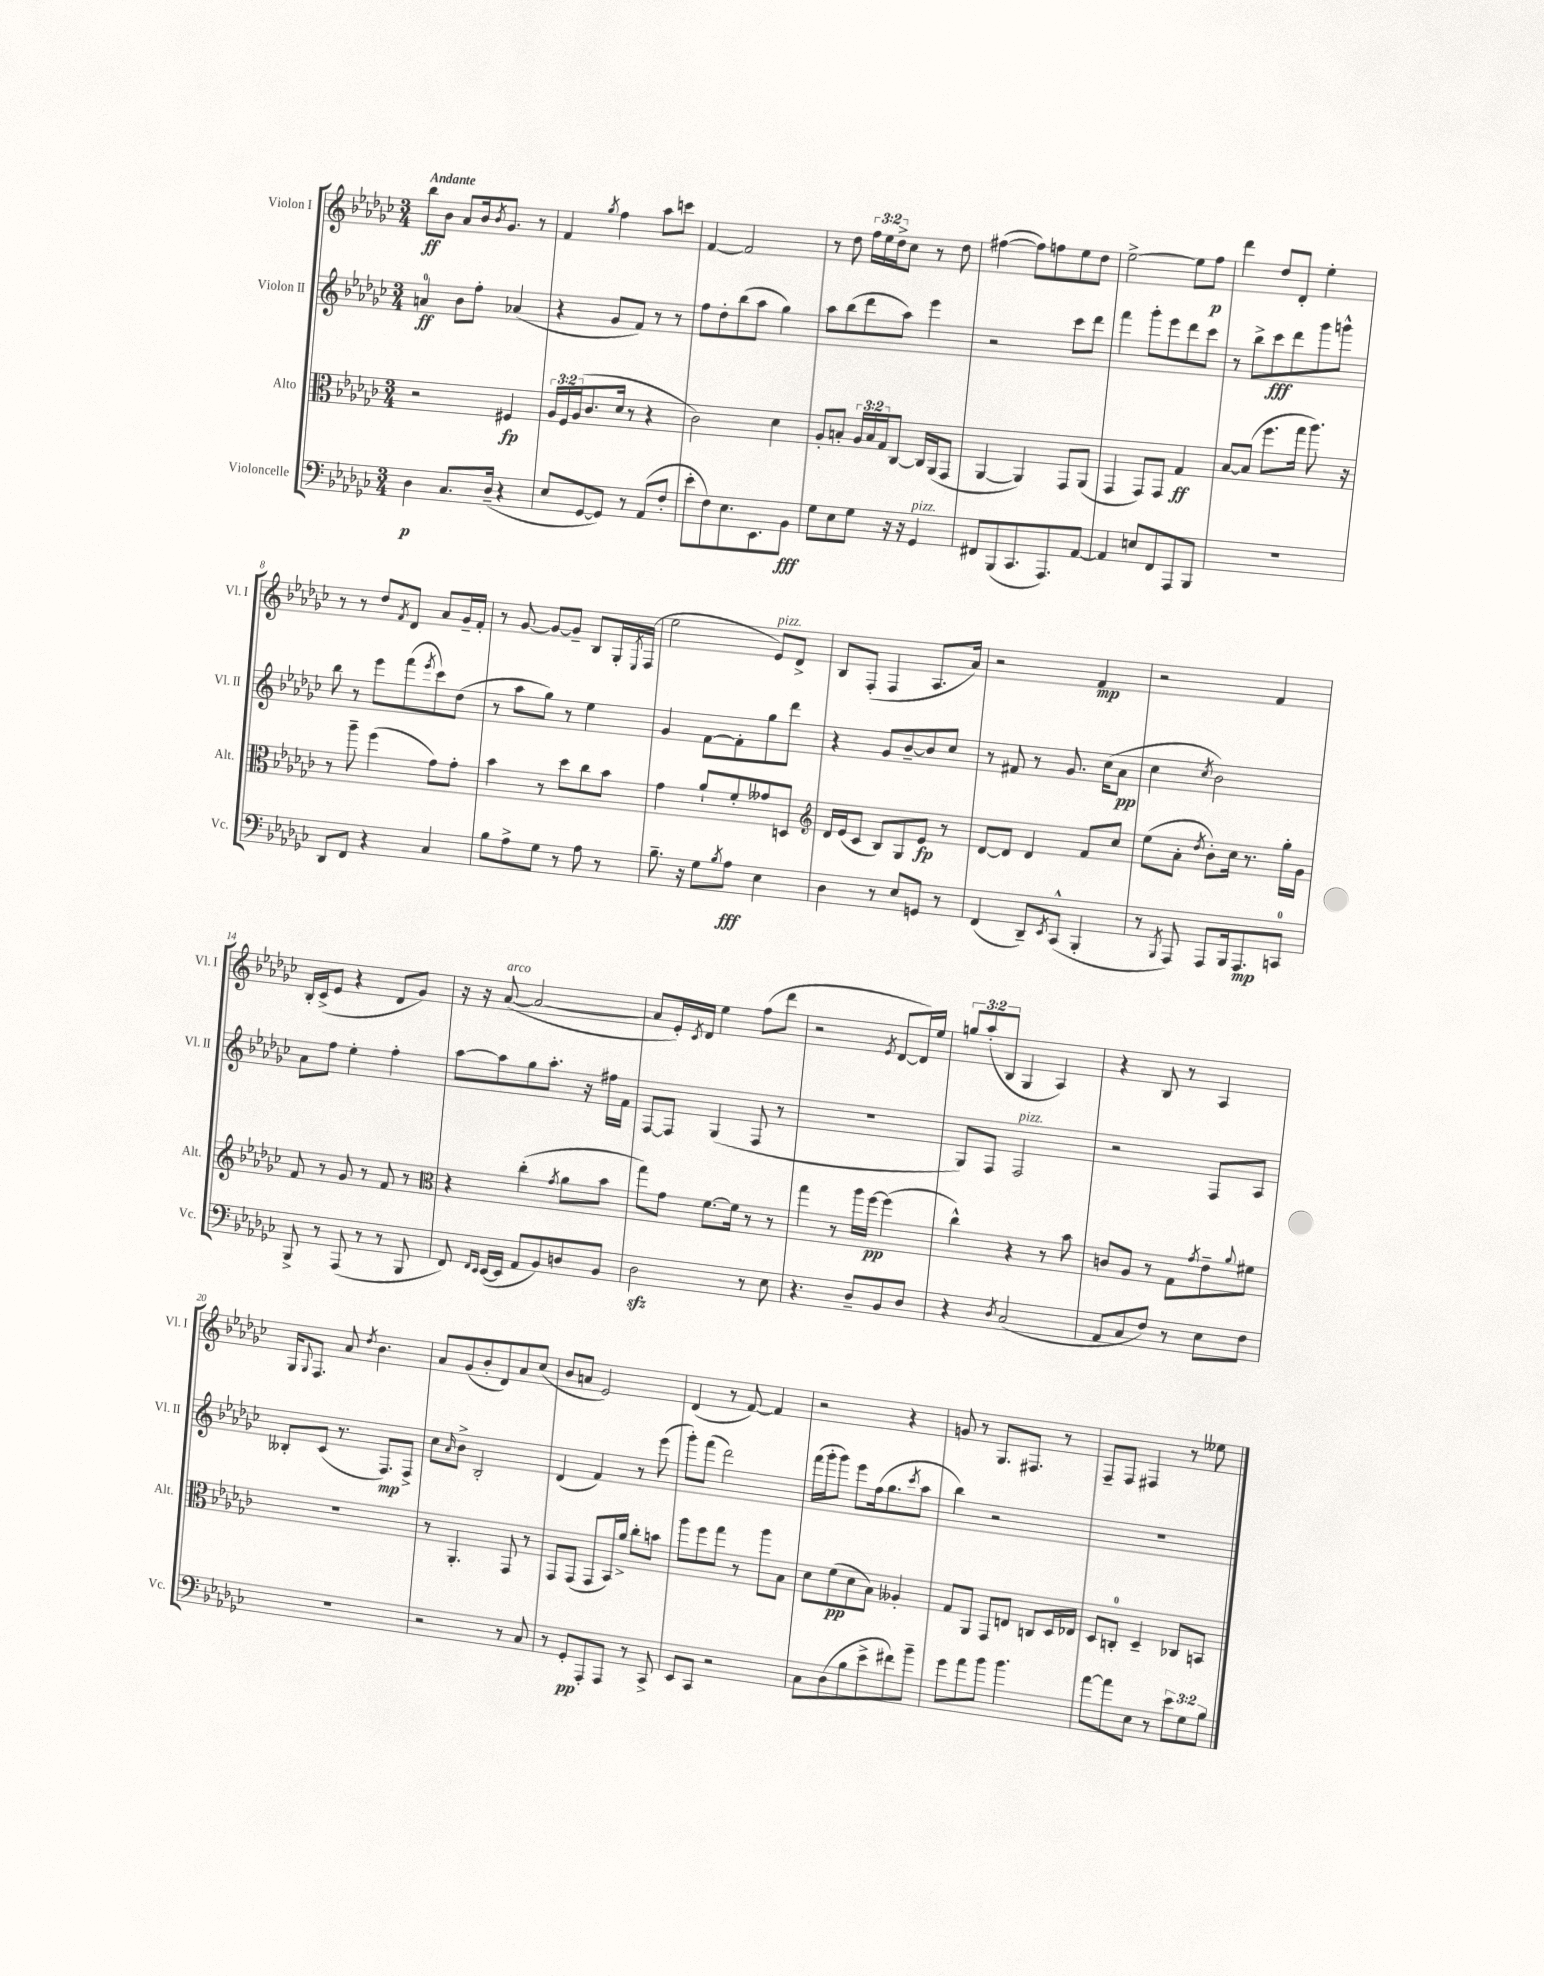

**kern	**kern	**kern	**kern
*staff4	*staff3	*staff2	*staff1
*clefF4	*clefC3	*clefG2	*clefG2
*k[b-e-a-d-g-c-]	*k[b-e-a-d-g-c-]	*k[b-e-a-d-g-c-]	*k[b-e-a-d-g-c-]
*M3/4	*M3/4	*M3/4	*M3/4
4D-	2r	4a	8bb-
.	.	.	8b-
8.C-	.	8b-	8a-
.	.	8ff'	16b-
.	.	.	8qb-
(16D-~	.	.	8.g-
4r	4F#	(4a-	.
.	.	.	8r
=	=	=	=
8E-	24A-	4r	4f
.	24F	.	.
.	(24A-	.	.
[8GG-	8.c-	.	.
.	.	.	8qgg-
8GG-])	.	8g-	4ff
.	16d-	.	.
8r	8r	8f)	.
(8AA-	4r	8r	8aa-
8F'	.	8r	8ccc
=	=	=	=
8e-'	2c-)	8ff	[4f
8F)	.	8dd-'	.
8.E-	.	(8bb-	2f]
.	.	8aa-	.
8.EE-	.	.	.
.	4d-	4gg-)	.
8BB-	.	.	.
=	=	=	=
8G-	8A-'	8aa-	8r
8E-	8B'	(8bb-	8dd-
8G-	24A-	8ddd-	24ff
.	24B	.	24ee-
.	24G-	.	24dd-^
16r	[8C-	8aa-)	8cc-
16r	.	.	.
4GG-	16C-]	4eee-	8r
.	(16AA-	.	.
.	8GG-	.	8dd-
=	=	=	=
8FF#	[4AA-	2r	([4ff#
(8BBB-	.	.	.
8.CC-	4AA-])	.	8ff#])
.	.	.	8ff
8.AAA-)	.	.	.
.	8GG-	8ccc-	8ee-
[8AA-	(8AA-	8ddd-	8dd-
=	=	=	=
4AA-]	4GG-	4fff	[2ee-^
8E	8GG-)	8ggg-'	.
8FF	8GG-	8eee-	.
8AAA-	4G-	8ddd-	8ee-]
8BBB-	.	8ccc-	8ff
=	=	=	=
2.r	[8B-	8r	4ddd-
.	(8B-]	8bb-^	.
.	8.ff	8ccc-	8dd-
.	.	8ddd-	8d-'
.	16gg-	.	.
.	8.aa-)	8ggg-	4ee-'
.	.	8ggg^^	.
.	16r	.	.
=	=	=	=
8DD-	8r	8bb-	8r
8FF	8aa-~	8r	8r
4r	(4ff	8eee-	8dd-
.	.	.	8qf
.	.	(8fff	8d-
.	.	8qeee-	.
4C-	8g-)	8ccc-)	8a-
.	8g-'	(8dd-	16g-~
.	.	.	16f'
=	=	=	=
8B-	4b-	8r	8r
8A-^	.	8aa-	[8g-
8G-	8r	8gg-)	8g-_
8r	8dd-	8r	8g-~]
8A-	8cc-	4ee-	8B-
8r	8b-	.	16G-'
.	.	.	8qE-
.	.	.	(16F
=	=	=	=
8.B-~	4g-	4g-	2ee-
16r	.	.	.
8G-	8a-`	[8f	.
8qB-	.	.	.
8A-	8f'	8f']	.
4E-	8g--	8gg-	8e-)
.	8D	8ddd-	8d-^
=	=	=	=
*	*clefG2	*	*
4D-	16d-	4r	8B-
.	(16e-	.	.
.	8c-	.	(8F'
8r	8B-)	8g-	4F
8E-	8G-	[8b-~	.
8GG	8e-	8b-]	8.A-
8r	8r	8cc-	.
.	.	.	16a-)
=	=	=	=
(4FF	[8d-	8r	2r
.	8d-]	8f#	.
8DD-~)	4d-	8r	.
8qEE-	.	.	.
(8CC-^^	.	8.g-	.
4BBB-'	8f	.	4f
.	.	(16cc-	.
.	8cc-	8a-	.
=	=	=	=
8r	(8ee-	4cc-	2r
8qBBB-	.	.	.
8AAA-)	8a-'	.	.
.	8qdd-	8qcc-	.
8AAA-	8b-')	2b-)	.
16BBB-	16cc-	.	.
8.AAA-	8.r	.	.
.	.	.	4f
8CC	16gg-'	.	.
.	16g-	.	.
=	=	=	=
8BBB-^	8f	8a-	16B-'
.	.	.	(16c-^
8r	8r	8ff	8e-
(8AAA-	8g-	4ee-'	4r
8r	8r	.	.
8r	8f	4ff'	8d-
8BBB-	8r	.	8g-)
=	=	=	=
*	*clefC3	*	*
8FF)	4r	[8aa-	16r
.	.	.	16r
16qqFF	.	.	.
16qqEE-	.	.	.
([16EE-	.	8aa-]	([8a-
16EE-]	.	.	.
8AA-	(4cc-'	8gg-	2a-_
8BB-)	.	8.aa-'	.
.	8qg-	.	.
8D	8a-	.	.
.	.	16r	.
8BB-	8b-	16ff#	.
.	.	16f	.
=	=	=	=
2D-	8gg-)	[8F	8a-]
.	8g-	8F]	16e-')
.	.	.	8qc-
.	.	.	16d-
.	[8.f	(4G-	4ee-
.	16f]	.	.
8r	8r	8F	(8ff
8E-	8r	8r	8ddd-
=	=	=	=
4.r	4gg-	2.r	2r
.	8r	.	.
8D-~	16aa-	.	.
.	[16ff	.	.
.	.	.	8qe-
8BB-	(4ff]	.	[8d-
8D-	.	.	16d-])
.	.	.	16ee-
=	=	=	=
4r	4cc-^^)	8G-)	12gg
.	.	.	(12aa-'
.	.	8F	.
.	.	.	12B-
8qD-	.	.	.
(2C-	4r	2F	4G-
.	8r	.	4A-)
.	8b-	.	.
=	=	=	=
8AA-	8c	2r	4r
8C-	8A-	.	.
8F)	8r	.	8B-
8r	8G-	.	8r
.	8qg-	.	.
8E-	8e-~	8F	4A-
.	8qqa-	.	.
8F	8f#	8A-	.
=	=	=	=
2.r	2.r	8B--'	16G-
.	.	.	8qqG-
.	.	.	8.F
.	.	(8c-	.
.	.	8.r	8a-
.	.	.	8qdd-
.	.	.	4.b-
.	.	8.F)	.
.	.	8F^	.
=	=	=	=
2r	8r	8cc-	8a-
.	.	16qqa-	.
.	4.AA-'	8b-^	(8g-
.	.	2B-'	8b-'
.	.	.	8d-)
8r	8GG-	.	8a-
8C-	8r	.	(8cc-
=	=	=	=
8r	8GG-	(4d-	8b-
8GG-'	(8GG-	.	8a
8AAA-'	8GG-	4f)	2e-)
8AAA-	16BB-)	.	.
.	16a-^	.	.
8r	8cc-'	8r	.
8CC-^	8b	(8eee-	.
=	=	=	=
8EE-	8aa-	8ggg-')	(4d-
8CC-	8ff	(8fff	.
2r	8gg-	2ddd-)	8r
.	8r	.	[8f)
.	8aa-	.	4f]
.	8B-	.	.
=	=	=	=
8C-	8d-	(16fff	2r
.	.	16ggg-'	.
(8D-	(8f	8ggg-)	.
8B-	8d-	8eee-	.
8e-^	8B-)	(16ff	.
.	.	8.gg-	.
8f#)	4A--'	.	4r
.	.	8qccc-	.
8b-~	.	8aa-	.
=	=	=	=
8g-	8G-	4bb-)	8g
8a-	8AA-	.	8r
8b-	8GG-	2r	8.G-
4.b-	8E	.	.
.	.	.	8.F#
.	8C	.	.
.	16D-	.	8r
.	16E-	.	.
=	=	=	=
[8a-	8D-	2.r	8F~
8a-]	8C'	.	8F
8E-	4D-~	.	4F#
8r	.	.	.
12e-	8C-	.	8r
12G-	.	.	.
.	8BB	.	8ee--
12B-	.	.	.
==	==	==	==
*-	*-	*-	*-
